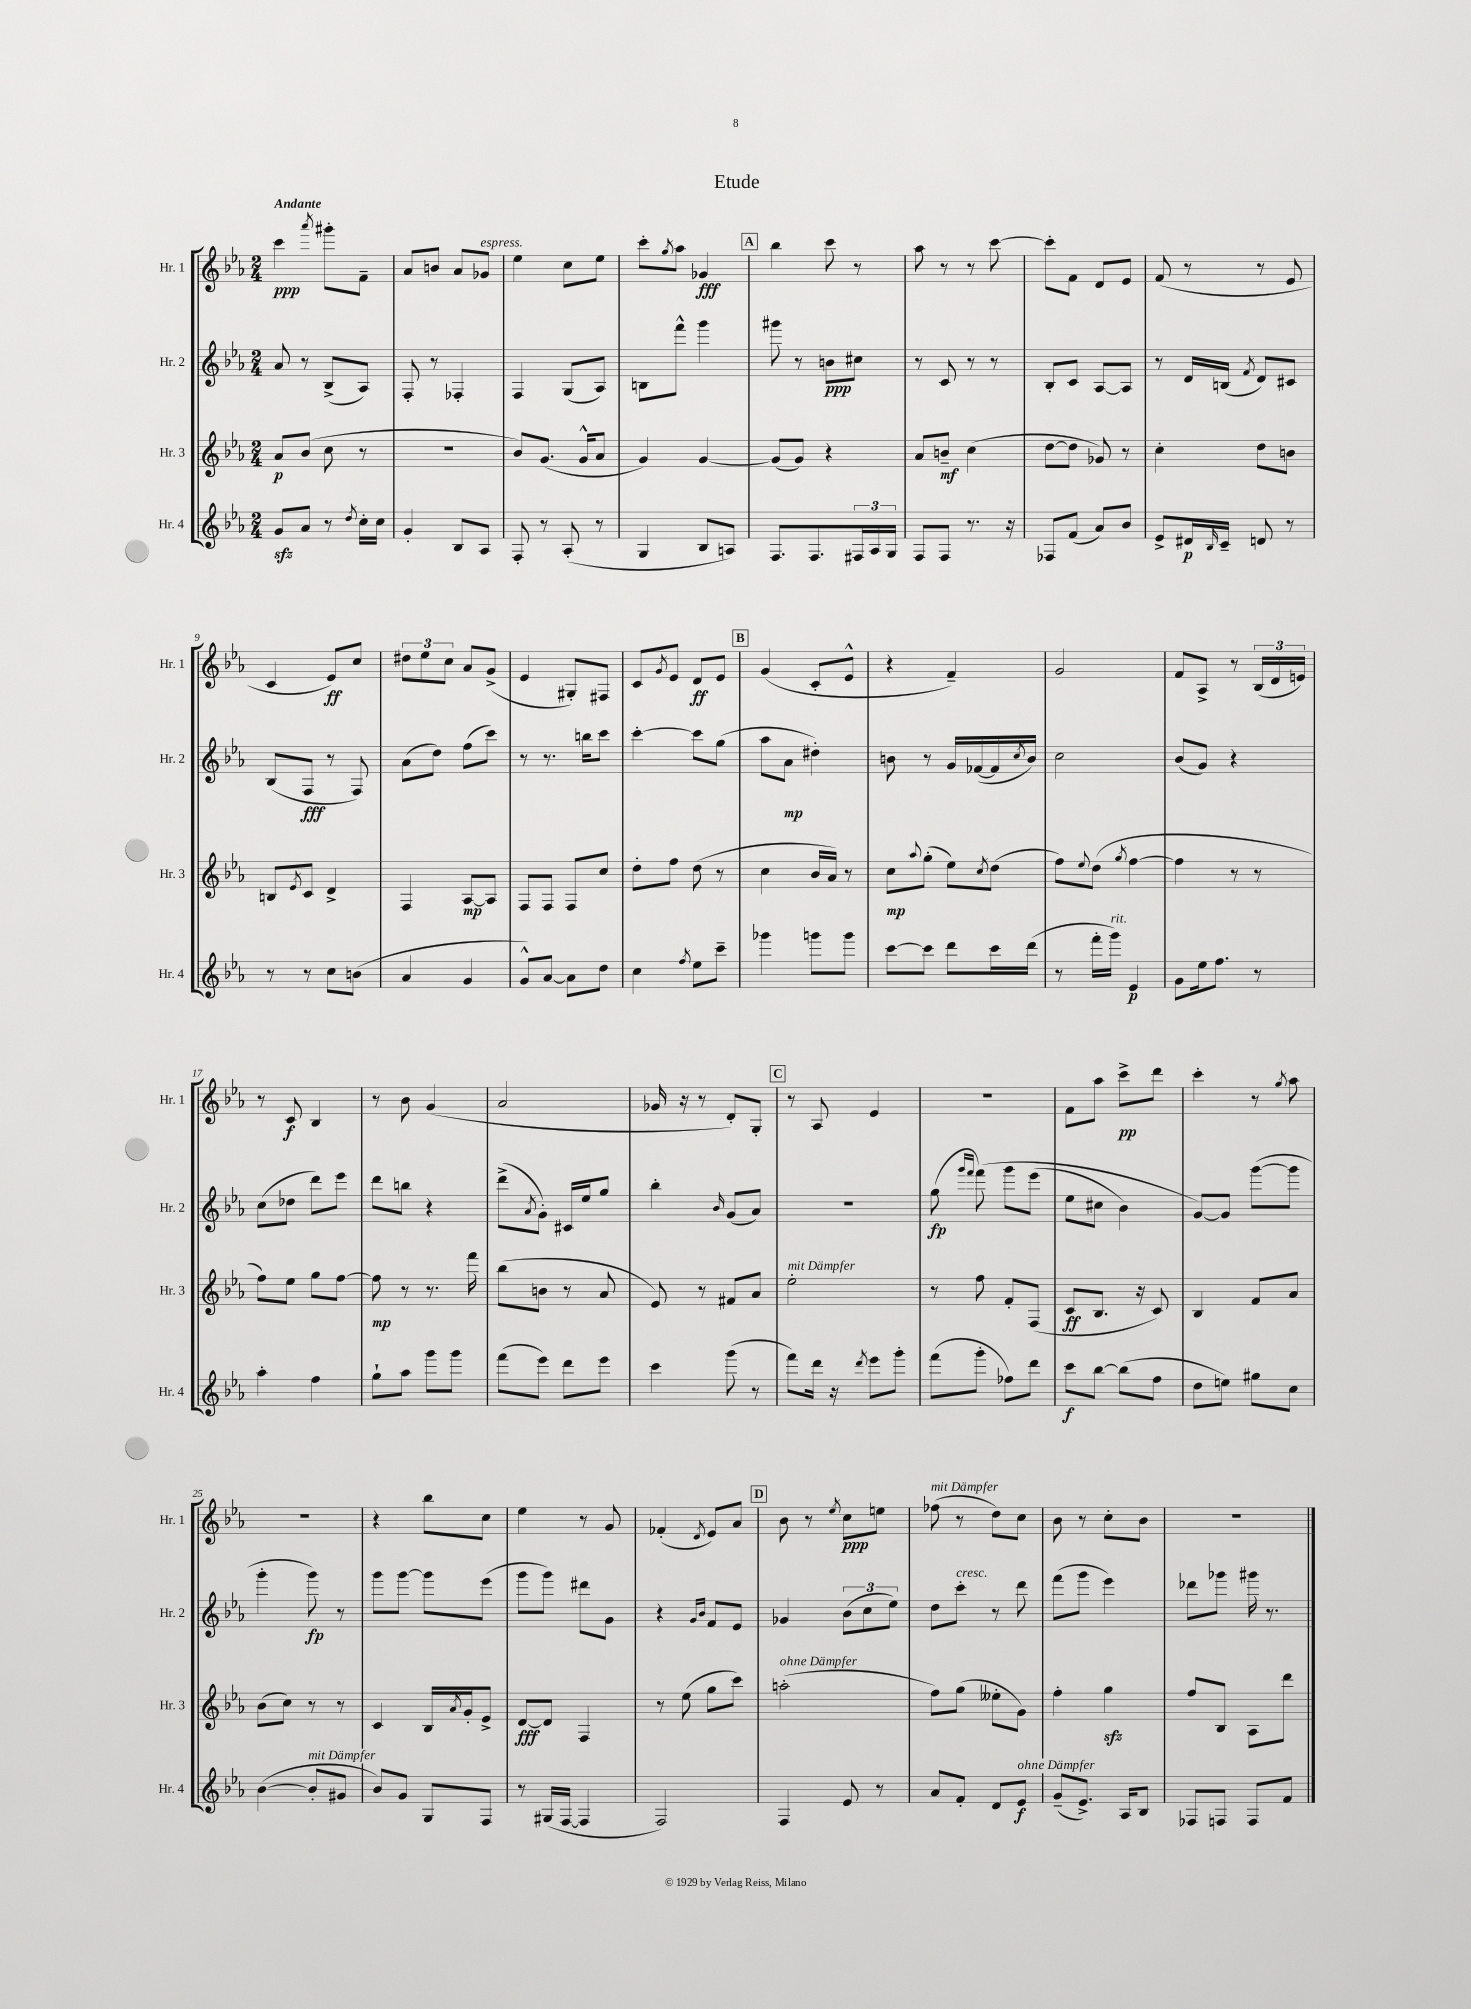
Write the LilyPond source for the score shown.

\header { title = "Etude" }
<<
\new StaffGroup <<
\new Staff = "s0" \with { instrumentName = "Hr. 1" shortInstrumentName = "Hr. 1" } {
    \clef treble \key ees \major \numericTimeSignature \time 2/4 \tempo "Andante"
    c'''4\ppp \acciaccatura { aes'''8 } gis'''8-. f'8-- |
    aes'8 b'8 aes'8 ges'8^\markup { \italic "espress." } |
    ees''4 c''8 ees''8 |
    c'''8-. \acciaccatura { g''8 } aes''8 ges'4\fff |
    \mark \markup { \box "A" } bes''4 c'''8 r8 |
    aes''8 r8 r8 c'''8~ |
    c'''8-. f'8 d'8 ees'8 |
    f'8( r8 r8 ees'8 |
    c'4 ees'8\ff) c''8 |
    \tuplet 3/2 { dis''8 ees''8 c''8 } aes'8 g'8->( |
    ees'4 gis8-.) fis8 |
    c'8 \acciaccatura { g'8 } ees'8 d'8\ff ees'8 |
    \mark \markup { \box "B" } g'4( c'8-. ees'8-^ |
    r4 f'4--) |
    g'2 |
    f'8 aes8-> r8 \tuplet 3/2 { bes16( d'16 e'16) } |
    r8 c'8\f bes4 |
    r8 bes'8 g'4( |
    aes'2 |
    ges'16 r16 r8 d'8-.) g8-. |
    \mark \markup { \box "C" } r8 aes8 ees'4 |
    r2 |
    f'8 aes''8 c'''8->\pp d'''8 |
    c'''4-. r8 \acciaccatura { g''8 } aes''8 |
    R2 |
    r4 bes''8 c''8 |
    ees''4 r8 g'8 |
    fes'4-.( \acciaccatura { d'8 } ees'8) aes'8 |
    \mark \markup { \box "D" } bes'8 r8 \acciaccatura { ees''8 } c''8\ppp e''8 |
    fes''8^\markup { \italic "mit Dämpfer" }( r8 d''8) c''8 |
    bes'8 r8 c''8-. bes'8 |
    r2 \bar "|." |
}
\new Staff = "s1" \with { instrumentName = "Hr. 2" shortInstrumentName = "Hr. 2" } {
    \clef treble \key ees \major \numericTimeSignature \time 2/4
    aes'8 r8 bes8->( aes8) |
    f8-. r8 fes4-. |
    f4 g8( aes8) |
    b8 f'''8-^ g'''4 |
    \mark \markup { \box "A" } gis'''8 r8 b'8\ppp cis''8 |
    r8 c'8 r8 r8 |
    bes8-. c'8 aes8~ aes8 |
    r8 d'16 b16( \acciaccatura { f'8 } d'8) cis'8 |
    bes8( f8\fff r8 f8) |
    aes'8( d''8) f''8( c'''8) |
    r8 r8. b''16 c'''8 |
    c'''4~-. c'''8 g''8( |
    \mark \markup { \box "B" } aes''8 aes'8\mp dis''4-.) |
    b'8 r8 g'16 fes'16~( fes'16 \acciaccatura { c''8 } b'16) |
    c''2 |
    bes'8( g'8) r4 |
    c''8( des''8 d'''8) ees'''8 |
    d'''8 b''8 r4 |
    d'''8->( \acciaccatura { aes'8 } g'8-.) cis'16 ees''16 g''8 |
    bes''4-. \grace { bes'16 } g'8( aes'8) |
    \mark \markup { \box "C" } R2 |
    g''8\fp( \grace { g'''16 f'''16 } f'''8)\( g'''8 ees'''8( |
    ees''8 cis''8 bes'4) |
    g'8~\) g'8 g'''8~( g'''8 |
    g'''4-. g'''8\fp) r8 |
    g'''8 g'''8~ g'''8 ees'''8( |
    g'''8 g'''8) dis'''8 g'8 |
    r4 \grace { g'16 bes'16 } f'8 ees'8 |
    \mark \markup { \box "D" } ges'4 \tuplet 3/2 { bes'8( c''8 ees''8) } |
    d''8 c'''8-.^\markup { \italic "cresc." } r8 d'''8 |
    f'''8( g'''8 ees'''4) |
    des'''8 ges'''8 gis'''16 r8. \bar "|." |
}
\new Staff = "s2" \with { instrumentName = "Hr. 3" shortInstrumentName = "Hr. 3" } {
    \clef treble \key ees \major \numericTimeSignature \time 2/4
    aes'8\p bes'8( c''8 r8 |
    r2 |
    bes'8) g'8.( g'16-^ aes'8 |
    g'4) g'4~ |
    \mark \markup { \box "A" } g'8( g'8) r4 |
    aes'8 b'8--\mf c''4( |
    d''8~ d''8 ges'8) r8 |
    c''4-. d''8 b'8 |
    b8 \acciaccatura { ees'8 } c'8 d'4-> |
    f4 aes8~\mp aes8 |
    f8 f8 f8 c''8 |
    d''8-. f''8 d''8( r8 |
    \mark \markup { \box "B" } c''4 bes'16 aes'16) r8 |
    c''8\mp \appoggiatura { aes''8 } g''8-.( ees''8) \acciaccatura { c''8 } d''8( |
    f''8) \appoggiatura { ees''8 } d''8( \acciaccatura { g''8 } f''4~ |
    f''4 r8 r8 |
    f''8) ees''8 g''8 f''8~ |
    f''8\mp r8 r8. f'''16 |
    bes''8( b'8 r8 aes'8 |
    ees'8) r8 fis'8 aes'8 |
    \mark \markup { \box "C" } ees''2-.^\markup { \italic "mit Dämpfer" } |
    r8 f''8 f'8-. f8( |
    c'8\ff bes8. r16 c'8) |
    bes4 f'8 aes'8 |
    bes'8( c''8) r8 r8 |
    c'4 bes16 \acciaccatura { aes'8 } g'16-. ees'8-> |
    d'8~\fff d'8 f4 |
    r8 ees''8( g''8 c'''8) |
    \mark \markup { \box "D" } a''2-.^\markup { \italic "ohne Dämpfer" }( |
    f''8) g''8( eeses''8-. g'8) |
    f''4-. g''4\sfz |
    f''8 bes8 aes8 d'''8 \bar "|." |
}
\new Staff = "s3" \with { instrumentName = "Hr. 4" shortInstrumentName = "Hr. 4" } {
    \clef treble \key ees \major \numericTimeSignature \time 2/4
    g'8\sfz aes'8 r8 \acciaccatura { d''8 } c''16-. c''16 |
    g'4-. bes8 aes8 |
    f8-. r8 aes8-.( r8 |
    g4 bes8 a8) |
    \mark \markup { \box "A" } f8. f8. \tuplet 3/2 { fis16 aes16 g16 } |
    f8 f8 r8. r16 |
    fes8 f'8( aes'8) bes'8 |
    ees'8-> dis'16\p \grace { bes16 } c'16-- d'8 r8 |
    r8 r8 c''8 b'8( |
    aes'4 g'4 |
    g'8-^) aes'8~ aes'8 d''8 |
    c''4 \acciaccatura { f''8 } ees''8 c'''8-- |
    \mark \markup { \box "B" } ges'''4 g'''8 g'''8 |
    c'''8~ c'''8 d'''8 c'''16 d'''16( |
    r8 f'''16-. g'''16^\markup { \italic "rit." }) ees'4\p |
    g'8 ees''16 f''8. r8 |
    aes''4-. f''4 |
    g''8-! aes''8 g'''8 g'''8 |
    f'''8( ees'''8) d'''8 ees'''8 |
    c'''4 g'''8( r8 |
    \mark \markup { \box "C" } f'''8) d'''16 r16 \acciaccatura { d'''8 } ees'''8 g'''8-. |
    f'''8( g'''8-. fes''8) d'''8 |
    c'''8\f bes''8~ bes''8( f''8 |
    d''8 e''8) gis''8 c''8 |
    bes'4~( bes'8-.^\markup { \italic "mit Dämpfer" } gis'8 |
    bes'8) g'8 g8 f8 |
    r8 gis16( f16~ f4 |
    f2) |
    \mark \markup { \box "D" } f4 ees'8 r8 |
    aes'8 f'8-. d'8 ees'8\f^\markup { \italic "ohne Dämpfer" } |
    g'8--( ees'8.->) aes16 bes8 |
    fes8 f8 f8 f'8 \bar "|." |
}
>>
>>
